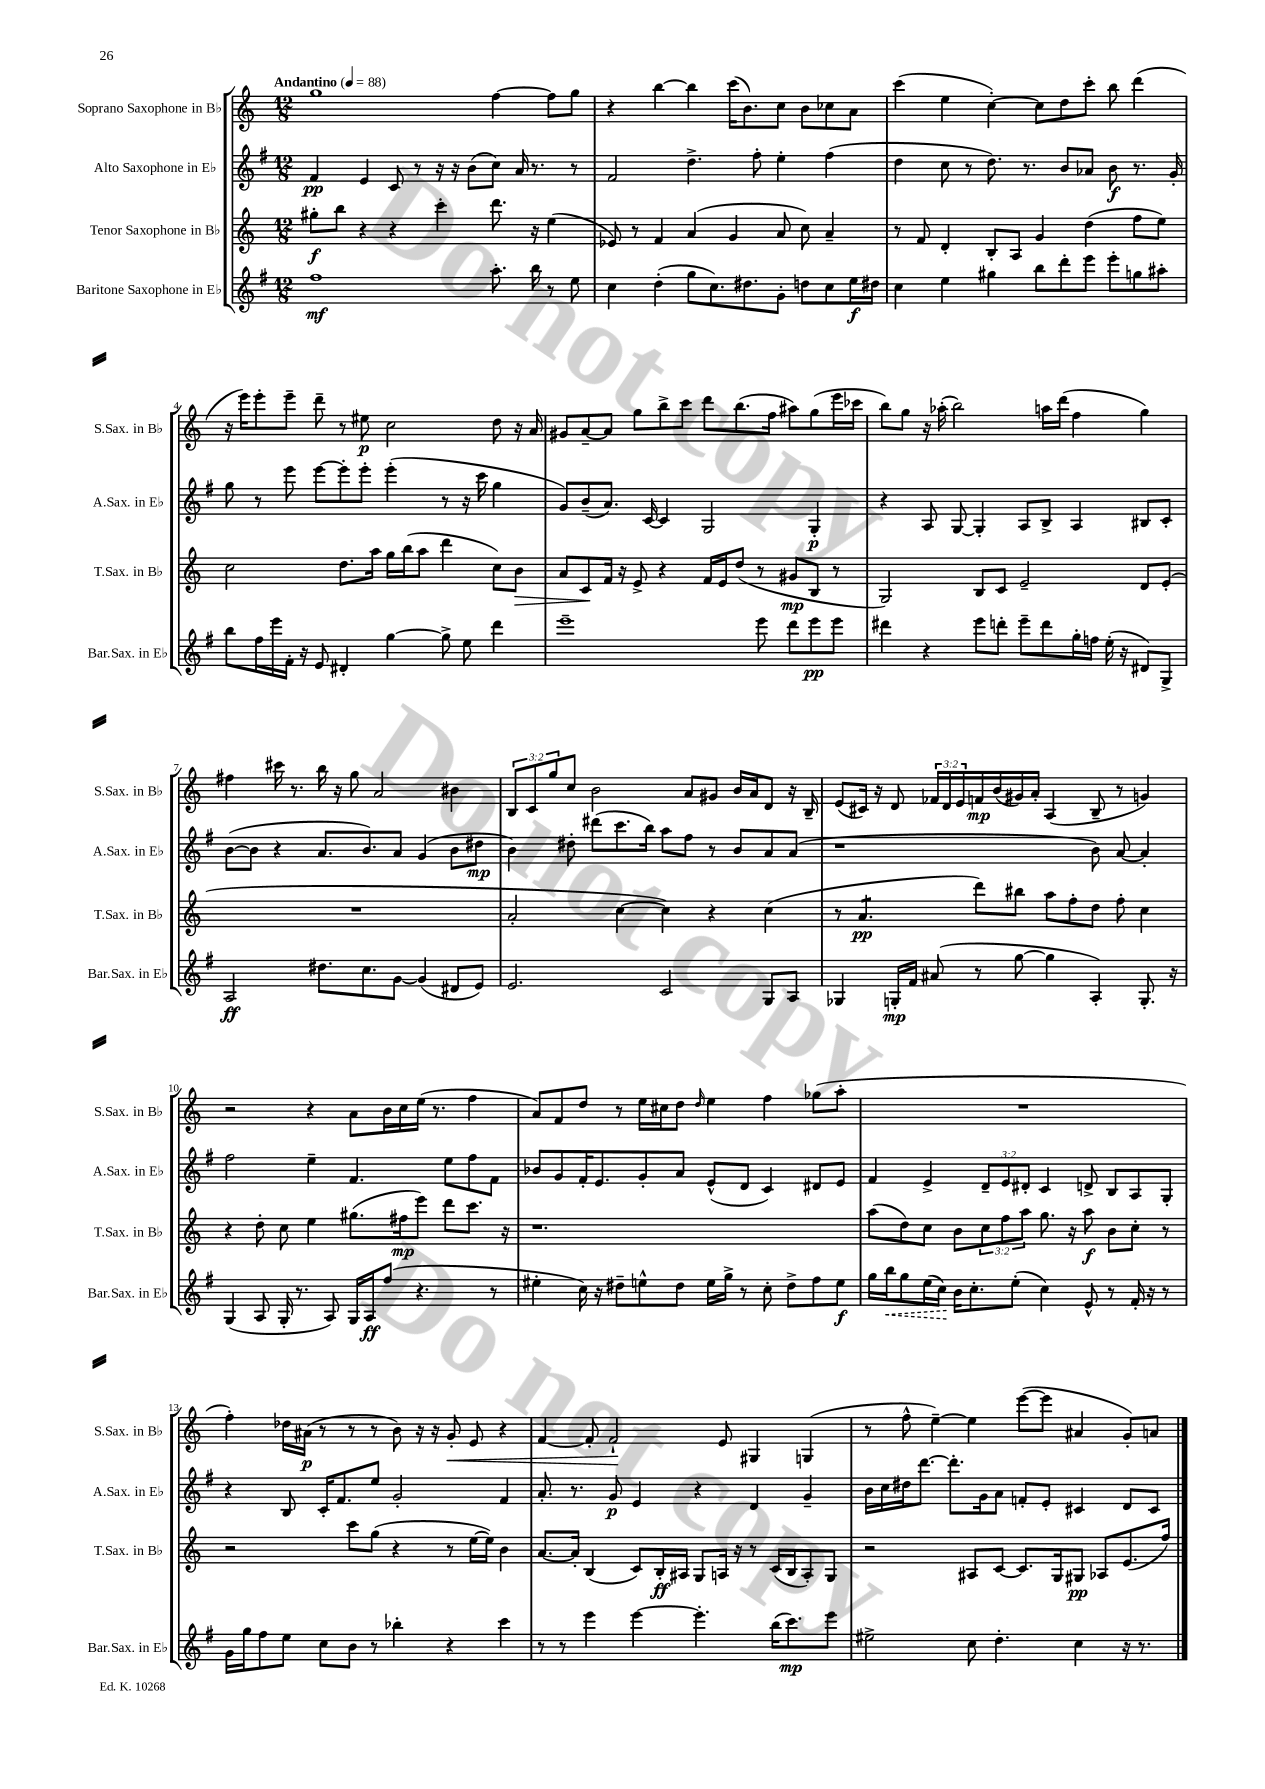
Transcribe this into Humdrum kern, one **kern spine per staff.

**kern	**dynam	**kern	**dynam	**kern	**dynam	**kern	**dynam
*part4	*part4	*part3	*part3	*part2	*part2	*part1	*part1
*staff4	*staff4	*staff3	*staff3	*staff2	*staff2	*staff1	*staff1
*I"Baritone Saxophone in E♭	*	*I"Tenor Saxophone in B♭	*	*I"Alto Saxophone in E♭	*	*I"Soprano Saxophone in B♭	*
*I'Bar.Sax. in E♭	*	*I'T.Sax. in B♭	*	*I'A.Sax. in E♭	*	*I'S.Sax. in B♭	*
*clefG2	*	*clefG2	*	*clefG2	*	*clefG2	*
*k[f#]	*	*k[]	*	*k[f#]	*	*k[]	*
*M12/8	*	*M12/8	*	*M12/8	*	*M12/8	*
*MM88	*	*MM88	*	*MM88	*	*MM88	*
=1	=1	=1	=1	=1	=1	=1	=1
!	!	!	!	!	!	!LO:TX:a:B:t=Andantino	!
1ff#	mf	8gg#X'\L	f	4f#/	pp	1gg	.
.	.	8bb\J	.	.	.	.	.
.	.	4r	.	4e/	.	.	.
.	.	4r	.	8c/	.	.	.
.	.	.	.	8r	.	.	.
.	.	4ccc'\	.	16r	.	.	.
.	.	.	.	16r	.	.	.
.	.	.	.	(8b\L	.	.	.
8.aa'\	.	8.ddd\	.	8cc\J)	.	[4ff\	.
.	.	.	.	16a/	.	.	.
16bb\	.	16r	.	8.r	.	.	.
8r	.	(4ee\	.	.	.	8ff\L]	.
8ee\	.	.	.	8r	.	8gg\J	.
=2	=2	=2	=2	=2	=2	=2	=2
4cc\	.	8e-X/)	.	2f#/	.	4r	.
.	.	8r	.	.	.	.	.
(4dd'\	.	4f/	.	.	.	[4bb\	.
8gg\L	.	(4a/	.	4.dd^\	.	4bb\]	.
8.cc\)	.	.	.	.	.	.	.
.	.	4g/	.	.	.	(16ccc\KL	.
8.dd#X\	.	.	.	.	.	8.b\)	.
.	.	.	.	8ff#'\	.	.	.
8g'\J	.	8a/	.	4ee'\	.	8cc\J	.
8ddn\L	.	8cc\)	.	.	.	8b\L	.
8cc\	.	4a~/	.	(4ff#\	.	8cc-X\	.
16ee\L	f	.	.	.	.	8a\J	.
16dd#X\JJ	.	.	.	.	.	.	.
=3	=3	=3	=3	=3	=3	=3	=3
4cc\	.	8r	.	4dd\	.	(4ccc\	.
.	.	8f/	.	.	.	.	.
4ee\	.	4d'/	.	8cc\	.	4ee\	.
.	.	.	.	8r	.	.	.
4gg#X\	.	8B'/L	.	8.dd\)	.	[4cc'\)	.
.	.	8A/J	.	.	.	.	.
.	.	.	.	8.r	.	.	.
8bb\L	.	4g/	.	.	.	8cc\L]	.
8ddd'\	.	.	.	8b/L	.	8dd\	.
8eee\J	.	(4dd\	.	8a-X/J	.	8ccc'\J	.
8eee'\L	.	.	.	8b\	f	8bb\	.
8ggn\	.	8ff\L	.	8.r	.	(4ddd\	.
8aa#X'\J	.	8ee\J)	.	.	.	.	.
.	.	.	.	16g'/	.	.	.
!!LO:LB:g=z
=4	=4	=4	=4	=4	=4	=4	=4
8bb\L	.	2cc\	.	8gg\	.	16r	.
.	.	.	.	.	.	16eee\KL)	.
16ff#\L	.	.	.	8r	.	8eee'\	.
16eee\	.	.	.	.	.	.	.
16f#'\JJ	.	.	.	8eee\	.	8eee~\J	.
16r	.	.	.	.	.	.	.
8e/	.	.	.	[8eee\L	.	8ddd~\	.
4d#X'/	.	8.dd\L	.	8eee'\]	.	8r	.
.	.	.	.	8eee'\J	.	8ee#X\	p
.	.	16aa\Jk	.	.	.	.	.
[4gg\	.	16gg\LL	.	(4eee'\	.	2cc\	.
.	.	(16bb\J	.	.	.	.	.
.	.	8aa\J	.	.	.	.	.
8gg^\]	.	4ddd\	.	8r	.	.	.
8ee\	.	.	.	16r	.	.	.
.	.	.	.	16ccc\	.	.	.
4ddd\	.	8cc\L)	.	4gg\	.	8dd\	.
!	!	!	!LO:HP:b	!	!	!	!
.	.	8b\J	>	.	.	16r	.
.	.	.	.	.	.	16a/	.
=5	=5	=5	=5	=5	=5	=5	=5
1eee~	.	8a/L	.	8g/L)	.	8g#X/L	.
.	.	8c/	.	(8b~/	.	[8a~/	.
.	.	16f/Jk	]	8.a/J)	.	8a/J]	.
.	.	16r	.	.	.	.	.
.	.	8e^/	.	.	.	8gg\L	.
.	.	.	.	[16c/	.	.	.
.	.	4r	.	4c/]	.	8bb^\	.
.	.	.	.	.	.	8ccc\J	.
.	.	16f/LL	.	2G/	.	8ddd\L	.
.	.	16e/J	.	.	.	.	.
.	.	(8dd/J	.	.	.	(8.bb\	.
8eee\	.	8r	.	.	.	.	.
.	.	.	.	.	.	16ff\Jk	.
8ddd\L	.	8g#X/L	mp	.	.	8aa#X\L)	.
8eee\	pp	8B/J	.	4G'/	p	(8gg\	.
8eee\J	.	8r	.	.	.	16eee\L	.
.	.	.	.	.	.	16ccc-X\JJ	.
=6	=6	=6	=6	=6	=6	=6	=6
4ddd#X\	.	2G/)	.	4r	.	8bb\L)	.
.	.	.	.	.	.	8gg\J	.
4r	.	.	.	8A/	.	16r	.
.	.	.	.	.	.	(16aa-X'\	.
.	.	.	.	[8G/	.	2bb\)	.
8eee\L	.	8B/L	.	4G'/]	.	.	.
8dddn'\J	.	8c/J	.	.	.	.	.
8eee~\L	.	2e~/	.	8A/L	.	.	.
8ddd\	.	.	.	8B^/J	.	16aan\LL	.
.	.	.	.	.	.	(16ddd\JJ	.
16gg'\L	.	.	.	4A/	.	4ff\	.
16ffn\JJ	.	.	.	.	.	.	.
(16ee'\	.	.	.	.	.	.	.
16r	.	.	.	.	.	.	.
8d#X/L)	.	8d/L	.	8B#X/L	.	4gg\)	.
8G^/J	.	(8e'/J	.	8c'/J	.	.	.
!!LO:LB:g=z
=7	=7	=7	=7	=7	=7	=7	=7
2A/	ff	1.r	.	([8b\L	.	4ff#X\	.
.	.	.	.	8b\J]	.	.	.
.	.	.	.	4r	.	16ccc#X\	.
.	.	.	.	.	.	8.r	.
8.dd#X\L	.	.	.	8.a/L	.	16bb\	.
.	.	.	.	.	.	16r	.
.	.	.	.	.	.	8gg\	.
8.cc\	.	.	.	8.b/)	.	.	.
.	.	.	.	.	.	2a/	.
[8g\J	.	.	.	8a/J	.	.	.
(4g/]	.	.	.	(4g/	.	.	.
8d#X/L	.	.	.	8b\L	.	4b#X\	.
8e/J)	.	.	.	8dd#X\J	mp	.	.
=8	=8	=8	=8	=8	=8	=8	=8
2.e/	.	2a'/	.	4b\)	.	12B/L	.
.	.	.	.	.	.	12c/	.
.	.	.	.	.	.	12gg/	.
.	.	.	.	8dd#X'\	.	8cc/J	.
.	.	.	.	(8ddd#X\L	.	2b\	.
.	.	[4cc\	.	8.ccc\	.	.	.
.	.	.	.	16bb\Jk)	.	.	.
2c/	.	4cc\])	.	8aa\L	.	.	.
.	.	.	.	8ff#\J	.	8a/L	.
.	.	4r	.	8r	.	8g#X/J	.
.	.	.	.	8b/L	.	16b/LL	.
.	.	.	.	.	.	16a/J	.
8G/L	.	(4cc\	.	8a/	.	8d/J	.
8A/J	.	.	.	(8a/J	.	16r	.
.	.	.	.	.	.	16B~/	.
=9	=9	=9	=9	=9	=9	=9	=9
4G-X/	.	8r	.	1r	.	(8e/L	.
*	*	*tremolo	*	*	*	*	*
.	.	8a/L	pp	.	.	16c#X/Jk)	.
.	.	.	.	.	.	16r	.
16Gn'/LL	mp	8a/	.	.	.	8d/	.
16f#/JJ	.	.	.	.	.	.	.
(8a#X/	.	8a/J	.	.	.	24f-X/LL	.
*	*	*Xtremolo	*	*	*	*	*
.	.	.	.	.	.	24d/	.
.	.	.	.	.	.	24e/	.
8r	.	8ddd\L)	.	.	.	16fn/	mp
.	.	.	.	.	.	(16b/	.
[8gg\	.	8bb#X\J	.	.	.	16g#X/)	.
.	.	.	.	.	.	16a'/JJ	.
4gg\]	.	8aa\L	.	.	.	(4A/	.
.	.	8ff'\	.	.	.	.	.
4A'/)	.	8dd\J	.	8b\)	.	8B~/	.
.	.	8ff'\	.	[8a/	.	8r	.
8.G'/	.	4cc\	.	4a'/]	.	4gn/)	.
16r	.	.	.	.	.	.	.
!!LO:LB:g=z
=10	=10	=10	=10	=10	=10	=10	=10
(4G/	.	4r	.	2ff#\	.	2r	.
8A/	.	8dd'\	.	.	.	.	.
16G'/	.	8cc\	.	.	.	.	.
8.r	.	.	.	.	.	.	.
.	.	4ee\	.	4ee~\	.	4r	.
8A/)	.	.	.	.	.	.	.
16G/LL	.	(8.gg#X\L	.	4.f#/	.	8a\L	.
16A/J	ff	.	.	.	.	.	.
(8ff#/J	.	.	.	.	.	16b\L	.
.	.	16ff#X\k	mp	.	.	16cc\	.
4.r	.	8eee\J)	.	.	.	(16ee\JJ	.
.	.	.	.	.	.	8.r	.
.	.	8ddd\L	.	8ee\L	.	.	.
.	.	8.ccc\J	.	8ff#\	.	4ff\	.
8r	.	.	.	8f#\J	.	.	.
.	.	16r	.	.	.	.	.
=11	=11	=11	=11	=11	=11	=11	=11
4ee#X'\	.	1.r	.	8b-X/L	.	8a/L)	.
.	.	.	.	8g/	.	8f/	.
16cc\)	.	.	.	16f#'/K	.	8dd/J	.
16r	.	.	.	8.e/	.	.	.
8dd#X~\L	.	.	.	.	.	8r	.
8een^^\	.	.	.	8g'/	.	16ee\LL	.
.	.	.	.	.	.	16cc#X\J	.
8dd#\J	.	.	.	8a/J	.	8dd\J	.
.	.	.	.	.	.	16qqdd/	.
16ee\LL	.	.	.	(8e^^/L	.	4ee\	.
16gg^\JJ	.	.	.	.	.	.	.
8r	.	.	.	8d/J	.	.	.
8cc'\	.	.	.	4c/)	.	4ff\	.
8dd#^\L	.	.	.	.	.	.	.
8ff#\	.	.	.	8d#X/L	.	(8gg-X\L	.
8ee\J	f	.	.	8e/J	.	8aa'\J	.
=12	=12	=12	=12	=12	=12	=12	=12
16gg\LL	.	(8aa\L	.	4f#/	.	1.r	.
!	!LO:HP:b	!	!	!	!	!	!
16bb\J	<	.	.	.	.	.	.
8gg\	.	8dd\)	.	.	.	.	.
(16ee\L	.	8cc\J	.	4e^/	.	.	.
16cc\JJ)	.	.	.	.	.	.	.
16b\KL	[	8b\L	.	.	.	.	.
8.cc'\	.	.	.	.	.	.	.
.	.	12cc\	.	12d~/L	.	.	.
.	.	12ff\	.	12e/	.	.	.
(8ee'\J	.	.	.	.	.	.	.
.	.	12aa\J	.	12d#X'/J	.	.	.
4cc\)	.	8.gg\	.	4c/	.	.	.
.	.	16r	.	.	.	.	.
8e^^/	.	8aa\	f	8dn^/	.	.	.
8r	.	8b\L	.	8B/L	.	.	.
16f#'/	.	8cc'\J	.	8A/	.	.	.
16r	.	.	.	.	.	.	.
8r	.	8r	.	8G'/J	.	.	.
!!LO:LB:g=z
=13	=13	=13	=13	=13	=13	=13	=13
16g\LL	.	2r	.	4r	.	4ff'\)	.
16gg\J	.	.	.	.	.	.	.
8ff#\	.	.	.	.	.	.	.
8ee\J	.	.	.	8B/	.	16dd-X\LL	.
.	.	.	.	.	.	(16a#X\JJ	p
8cc\L	.	.	.	16c'/KL	.	8r	.
.	.	.	.	8.f#/	.	.	.
8b\J	.	8ccc\L	.	.	.	8r	.
8r	.	(8gg\J	.	8ee/J	.	8r	.
4bb-X'\	.	4r	.	2g'/	.	8b\)	.
.	.	.	.	.	.	16r	.
.	.	.	.	.	.	16r	.
!	!	!	!	!	!	!	!LO:HP:b
4r	.	8r	.	.	.	8g'/	<
.	.	[16ee\LL	.	.	.	8e/	.
.	.	16ee\JJ])	.	.	.	.	.
4ccc\	.	4b\	.	4f#/	.	4r	.
=14	=14	=14	=14	=14	=14	=14	=14
8r	.	[8.a/L	.	8.a'/	.	[4f/	.
8r	.	.	.	.	.	.	.
.	.	16a'/Jk]	.	8.r	.	.	.
4eee\	.	(4B/	.	.	.	8f'/]	.
.	.	.	.	8g/	p	2f`/	.
[4eee\	.	8c/L)	.	4e/	.	.	.
.	.	16B'/L	ff	.	.	.	.
.	.	16A#X/JJ	.	.	.	.	.
4.eee'\]	.	8G/L	.	4r	.	.	.
.	.	16An/Jk	.	.	.	8e/	[
.	.	16r	.	.	.	.	.
.	.	8r	.	4d/	.	4G#X/	.
(16bb\KL	.	(16c/LL	.	.	.	.	.
8.ccc\)	mp	16B/J	.	.	.	.	.
.	.	8A'/)	.	4g~/	.	(4Gn/	.
8eee\J	.	8G/J	.	.	.	.	.
=15	=15	=15	=15	=15	=15	=15	=15
2ee#X^\	.	2r	.	16b\LL	.	8r	.
.	.	.	.	16cc\	.	.	.
.	.	.	.	16dd#X\J	.	8ff^^\	.
.	.	.	.	[8.ddd\J	.	.	.
.	.	.	.	.	.	[4ee~\)	.
.	.	.	.	8.ddd'\L]	.	.	.
8cc\	.	8A#X/L	.	.	.	4ee\]	.
.	.	.	.	16g\k	.	.	.
4.dd'\	.	[8c/J	.	8a\J	.	.	.
.	.	8.c/L]	.	8fn'/L	.	([8eee\L	.
.	.	.	.	8e'/J	.	8eee\J]	.
.	.	16G/k	.	.	.	.	.
4cc\	.	8G#X/J	pp	4c#X/	.	4a#X/	.
.	.	8A-X/L	.	.	.	.	.
16r	.	(8.e/	.	8d/L	.	8g'/L)	.
8.r	.	.	.	.	.	.	.
.	.	.	.	8c#/J	.	8an/J	.
.	.	16ff/Jk)	.	.	.	.	.
==	==	==	==	==	==	==	==
*-	*-	*-	*-	*-	*-	*-	*-
